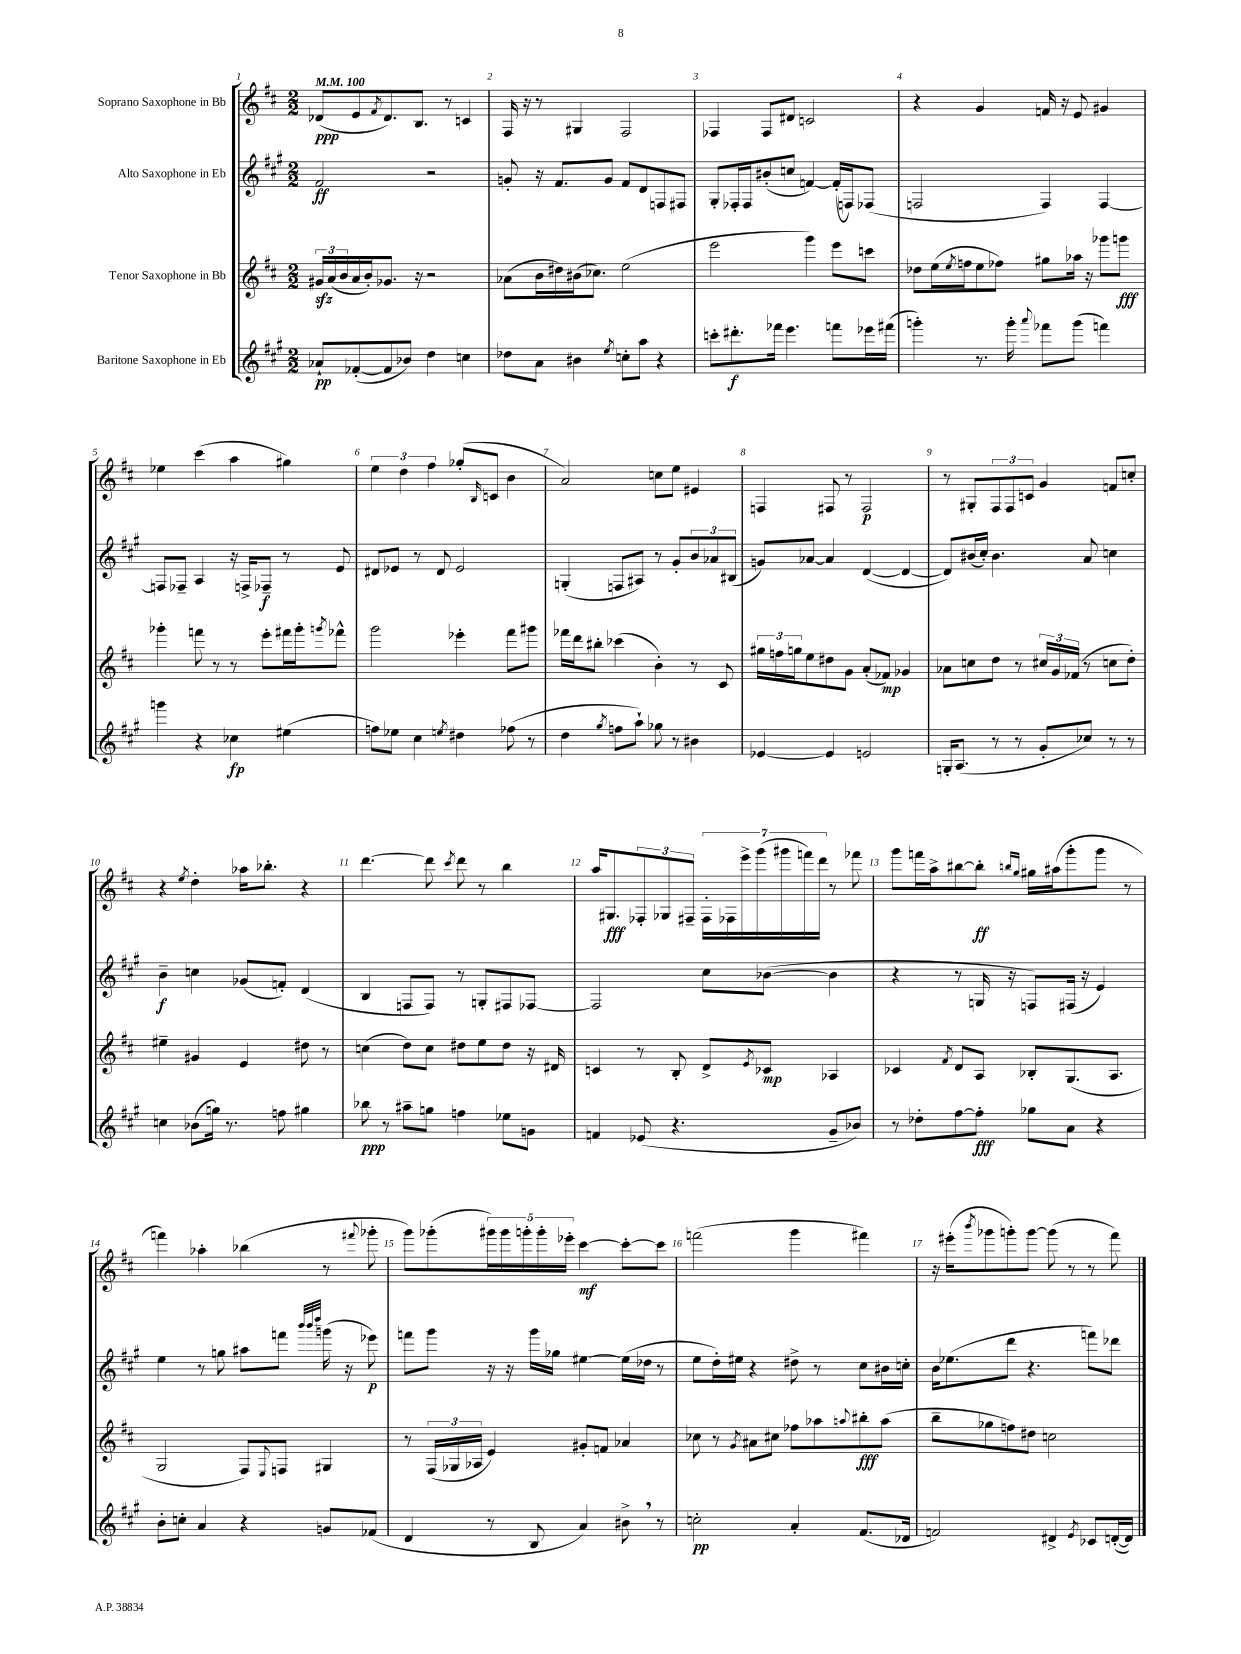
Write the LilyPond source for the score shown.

<<
\new StaffGroup <<
\new Staff = "s0" \with { instrumentName = "Soprano Saxophone in Bb" } {
    \clef treble \key d \major \numericTimeSignature \time 2/2 \tempo 4 = 100
    des'8\ppp( e'8 \acciaccatura { fis'8 } des'8.) b8. r8 c'4 |
    fis16 r16 r8 gis4 fis2 |
    fes4 fes8 dis'8 c'2 |
    r4 g'4 f'16 r16 e'8 gis'4 |
    ees''4 cis'''4( a''4 gis''4) |
    \tuplet 3/2 { e''4 d''4 fis''4 } ges''8-.( \grace { b16 } c'8 b'4 |
    a'2) c''8 e''8 eis'4 |
    f4 fis8 r8 fis2\p |
    r8 gis8-. \tuplet 3/2 { fis8 fis8 c'8 } g'4 f'8 c''8-. |
    r4 \acciaccatura { e''8 } d''4-. aes''16 bes''8.-. r4 |
    d'''4.~ d'''8 \acciaccatura { cis'''8 } d'''8 r8 b''4 |
    a''16 gis8.\fff \tuplet 3/2 { fes8-. ges8 fis8-- } \tuplet 7/4 { fis16-. fes16 e'''16-> g'''16( gis'''16 f'''16) d'''16 } r8 fes'''8 |
    g'''8 f'''16 a''16-> bis''8~ bis''8-.\ff \grace { b''16 g''16 } gis''16 ais''16( g'''8-. g'''8 r8 |
    f'''4) aes''4-. bes''4( r8 \appoggiatura { fis'''8 } ges'''8-. |
    g'''8) ges'''8-.( \tuplet 5/4 { gis'''16) gis'''16 g'''16-. g'''16-. ees'''16-. } cis'''4~\mf cis'''8~-. cis'''8 |
    f'''2( g'''4 fis'''4) |
    r16 eis'''16-.( \acciaccatura { b'''8 } ges'''8 g'''8-.) g'''8~ g'''8( r8 r8 fis'''8) \bar "|." |
}
\new Staff = "s1" \with { instrumentName = "Alto Saxophone in Eb" } {
    \clef treble \key a \major \numericTimeSignature \time 2/2
    fis'2\ff r2 |
    g'8-. r16 fis'8. g'8 fis'8 d'8 f8 fis8 |
    gis8-. fes16-. fes16 bis'8-.( c''8 f'4~) f'16-.( f16) fes8( |
    f2 f4) f4~ |
    f8 fes8-- a4 r16 f16-> fes8--\f r8 e'8 |
    dis'8 ees'8 r8 dis'8 ees'2 |
    g4-.( f8 ais8) r8 gis'8-. \tuplet 3/2 { b'8 aes'8 bis8( } |
    g'8) aes'8~ aes'4 d'4~( d'4~ |
    d'8) bis'16( cis''16-.) bis'4. a'8 c''4 |
    b'4--\f c''4 ges'8( f'8-.) d'4( |
    b4 f8 f8) r8 g8-. fis8 fes8~ |
    fes2 cis''8 bes'8~( bes'4 |
    r4 r8 g16 r16 f8) fis16( r16 e'4) |
    e''4 r8 g''8 ais''8 f'''8 \grace { b'''32 b'''32 d''''32 } g'''16( r16 ees'''8\p) |
    f'''8 gis'''8 r16 r16 gis'''16 ges''16 eis''4~ eis''16( des''16 r8 |
    e''8 d''16-.) eis''16 r4 dis''8-> r8 cis''8 bis'16 c''16-. |
    b'16 ees''8.( d'''8 r4. f'''8) des'''8 \bar "|." |
}
\new Staff = "s2" \with { instrumentName = "Tenor Saxophone in Bb" } {
    \clef treble \key d \major \numericTimeSignature \time 2/2
    \tuplet 3/2 { gis'16\sfz a'16( b'16 } a'16 b'16-.) ges'8. r16 r2 |
    aes'8( b'16 dis''16) bis'16( ces''8.) e''2( |
    e'''2 g'''4) e'''8 c'''8 |
    des''8 e''16( \acciaccatura { e''8 } f''16 e''8 fes''8) gis''8 aes''16 r16 ges'''8 g'''8\fff |
    ges'''4-. f'''8 r8 r8 e'''8-. fis'''16 ges'''16-. \acciaccatura { g'''8 } fes'''8-^ |
    g'''2 ees'''4-. fis'''8 gis'''8 |
    fes'''16 d'''16 bis''8-. ces'''4( b'4-.) r8 cis'8 |
    \tuplet 3/2 { gis''16 f''16 g''16 } e''8 dis''8 g'8 a'8-.( fes'8\mp) ges'4 |
    aes'8 c''8 d''8 r8 \tuplet 3/2 { cis''16 g'16 fes'16( } r8 c''8 d''8-.) |
    eis''4-- gis'4 e'4 dis''8 r8 |
    c''4( d''8) c''8 dis''8 e''8 dis''8 r16 dis'16 |
    c'4 r8 b8-. d'8-> \acciaccatura { e'8 } ces'8\mp aes4 |
    ces'4 \acciaccatura { fis'8 } d'8 a8 bes8-. g8.( a8. |
    g2 fis8) \appoggiatura { e8 } f8 gis4 |
    r8 \tuplet 3/2 { fis16( ges16 aes16 } e'4) gis'8-. f'8 aes'4 |
    ces''8 r8 \acciaccatura { g'8 } ais'8 cis''8 fes''8 aes''8 \appoggiatura { a''8 } bis''8-.\fff a''8( |
    b''8-- ges''8 f''8) dis''8 c''2 \bar "|." |
}
\new Staff = "s3" \with { instrumentName = "Baritone Saxophone in Eb" } {
    \clef treble \key a \major \numericTimeSignature \time 2/2
    aes'8-!\pp fes'8~-.( fes'8 bes'8) d''4 c''4 |
    des''8 a'8 bis'4 \acciaccatura { e''8 } c''8-. a''8 r4 |
    c'''8-. dis'''8.-.\f fes'''16 e'''4. f'''8 ees'''16 fis'''16( |
    g'''4-.) r8. g'''16-. \appoggiatura { a'''8 } fes'''8 g'''8( f'''4) |
    g'''4 r4 ces''4\fp eis''4( |
    f''8) ees''8 cis''4 \acciaccatura { e''8 } dis''4 fes''8( r8 |
    d''4 \acciaccatura { gis''8 } f''8 a''8-!) ges''8 r8 bis'4 |
    ees'4~ ees'4 e'2 |
    g16-. a8.( r8 r8 gis'8-. ces''8) r8 r8 |
    c''4 bes'8( g''16) r8. f''8 gis''4 |
    bes''8\ppp r8 ais''8-- g''8 f''4 ees''8 g'8 |
    f'4 ees'8( r4. gis'8-- bes'8) |
    r8 des''8-. fis''8~ fis''8-.\fff ges''8 a'8 r4 |
    b'8-. c''8-. a'4 r4 g'8 fes'8( |
    d'4 r8 b8 a'4) bis'8-> \breathe r8 |
    c''2-.\pp a'4-. fis'8.( des'16 |
    f'2) dis'4-> \acciaccatura { e'8 } ces'8 d'16~-.( d'16) \bar "|." |
}
>>
>>
\layout { \context { \Score \override BarNumber.break-visibility = ##(#f #t #t) barNumberVisibility = #all-bar-numbers-visible } }
